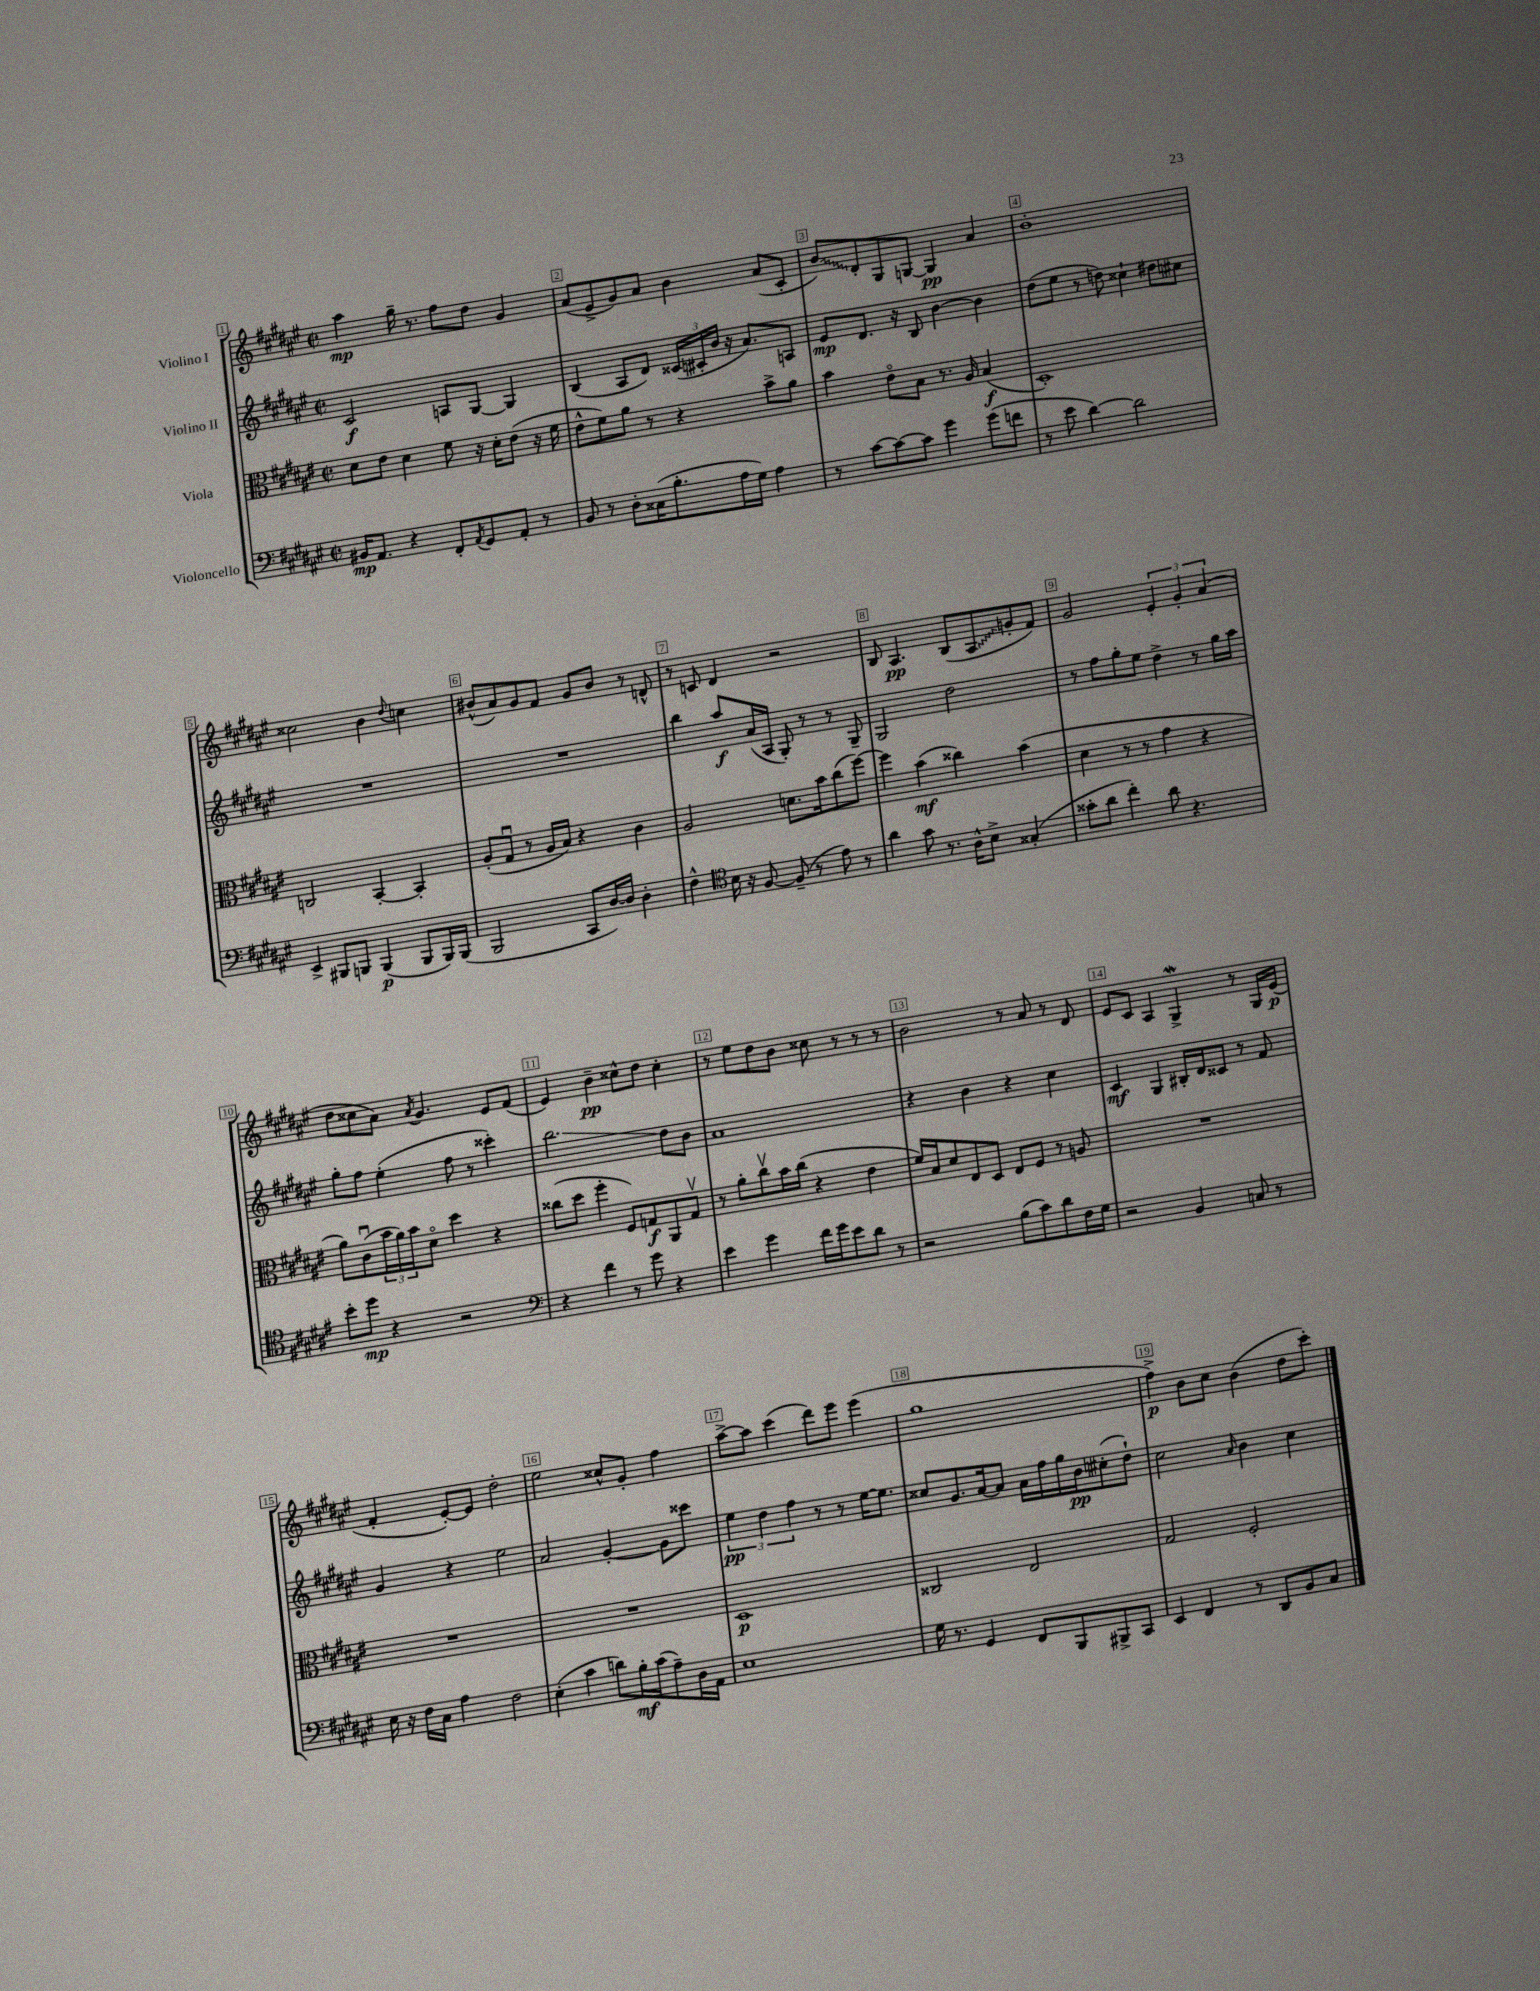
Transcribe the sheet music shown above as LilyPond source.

<<
\new StaffGroup <<
\new Staff = "s0" \with { instrumentName = "Violino I" } {
    \clef treble \key fis \major \defaultTimeSignature \time 2/2
    ais''4\mp gis''16-- r8. fis''8 dis''8 gis'4 |
    ais'8( eis'8-> gis'8) ais'8 b'4 ais'8( cis'8-. |
    \once \override Glissando.style = #'zigzag b'8\glissando) dis'8-. gis8 g8~ g4\pp ais'4 |
    b'1-. |
    cisis''2 b'4 \appoggiatura { dis''8 } c''4 |
    bis'8-^( ais'8) gis'8 fis'8 gis'8 bis'8 r8 d'8-^ |
    r8 c'8 dis'4 r2 |
    b8 ais4.\pp b8( \once \override Glissando.style = #'zigzag ais8\glissando g'8-. fis'8) |
    gis'2 \tuplet 3/2 { eis'4-. gis'4-. ais'4( } |
    dis''8 cisis''8 ais'8) \acciaccatura { ais'8 } gis'4. eis'8 fis'8( |
    eis'4) b'4--\pp cisis''8-^ dis''8 cisis''4-. |
    r8 eis''8 dis''8 b'8 cisis''8 r8 r8 r8 |
    b'2 r8 ais'8 r8 dis'8 |
    eis'8 cis'8 ais4 gis4->\mordent r8 gis16 eis'16\p( |
    fis'4-. eis'8~-.) eis'8 dis''2-. |
    eis''2 cisis''8-^ gis'8-. fis''4 |
    ais''8~-> ais''8 cis'''4( dis'''8) eis'''8 eis'''4( |
    gis''1 |
    fis''4->\p) b'8 cis''8 b'4( dis''8 cis'''8-.) \bar "|." |
}
\new Staff = "s1" \with { instrumentName = "Violino II" } {
    \clef treble \key fis \major \defaultTimeSignature \time 2/2
    cis'2\f a8 gis8~ gis4 |
    b4( ais8 dis'8) \tuplet 3/2 { cisis'16( cis'16-. b'16 } r16 ais'8.) a8 |
    eis'8\mp dis'8. r16 b8 b'4~ b'4 |
    dis''8( eis''8 r8 d''8) cisis''4-! dis''8 cis''8 |
    R1 |
    R1 |
    b''4 ais''8\f ais'16( ais16 gis8-.) r8 r8 gis8-- |
    gis2 dis''2 |
    r8 fis''8 gis''8-. eis''8 dis''4-> r8 gis''16 ais''16 |
    gis''8-. fis''8 eis''4-.( fis''8 r8 cisis'''4-.) |
    b''2.\glissando dis''8 b'8 |
    ais'1 |
    r4 b'4 r4 cis''4 |
    cis'4\mf gis4 bis16-. dis'16 cisis'8 r8 fis'8 |
    gis'4 r4 eis''2 |
    ais'2 gis'4~-. gis'8 cisis'''8 |
    \tuplet 3/2 { eis''4\pp dis''4 fis''4 } r8 r8 eis''16~ eis''8. |
    cisis''8 gis'8. ais'16~ ais'8 ais'16 fis''16 gis''16 b'16\pp cis''8-.( dis''8-!) |
    cis''2 \grace { ais'16 } b'4 cis''4 \bar "|." |
}
\new Staff = "s2" \with { instrumentName = "Viola" } {
    \clef alto \key fis \major \defaultTimeSignature \time 2/2
    dis'8 eis'8 dis'4 fis'8 r16 dis'16-. eis'8( r16 fis'16 |
    eis'8-^ fis'8) ais'8 r8 r4 b'8-> ais'8 |
    b'4 eis'8\flageolet b8 r8. ais16 b4\f( |
    dis1-.) |
    c2 b,4~-. b,4-. |
    ais8-.( gis8\downbow r8 ais16 b16) r4 cis'4 |
    ais2 d'8. b'16 cis''8( fis''8~) |
    fis''4 b'4\mf( cisis''4) b'4( |
    dis'4 r8 r8 gis'4 r4 |
    ais'8) cis'8\downbow( \tuplet 3/2 { b'16 ais'16) b'16 } dis'8\flageolet dis''4 r4 |
    cisis''8( dis''8 fis''4-. fis8) g8\f ais,8 g8\upbow |
    r8 ais'8-. cis''8\upbow b'16 cis''16( r4 eis'4 |
    fis'16) b16 dis'8 eis8 dis8 eis8 fis8 r8 a8 |
    R1 |
    R1 |
    R1 |
    dis1\p |
    cisis2 eis2 |
    gis2 fis2-. \bar "|." |
}
\new Staff = "s3" \with { instrumentName = "Violoncello" } {
    \clef bass \key fis \major \defaultTimeSignature \time 2/2
    bis,16\mp ais,8. r4 fis,8-. \acciaccatura { ais,8 } gis,8 ais,8-. r8 |
    b,8 r8 dis8-. cisis16( b8.-. ais16 gis16) ais4 |
    r8 cis'8~ cis'8~ cis'8 gis'4 gis'8( f'8 |
    r8 eis'8 dis'4~) dis'2 |
    eis,4-> bis,,8 b,,8 b,,4\p( b,,8 b,,16) b,,16( |
    b,,2 cis,8 dis16~) dis16 dis4-. |
    fis4-^ \clef tenor b16 r16 fis8~ fis8--( r8 eis'8) r8 |
    ais'4 gis'8 r8. ais16-^ b8-> gisis4-.( |
    gisis'8-. ais'8 cis''4-.) ais'8 r4. |
    b'8-. dis''8\mp r4 r2 |
    \clef bass r4 fis'4 r8 gis'8 r4 |
    eis'4 gis'4 fis'16 gis'16 eis'8 dis'8 r8 |
    r2 b8( cis'8) dis'8 fis16 gis16 |
    r2 b,4 c8 r8 |
    eis16 r16 fis16 cis16 ais4 fis2 |
    eis4-.( cis'4 d'8) b16-.\mf cis'16( ais8--) dis16 ais,16 |
    eis1 |
    gis16 r8. gis,4 fis,8 b,,8 bis,,8-> cis,8 |
    eis,4 fis,4 r8 dis,8 b,8 cis8 \bar "|." |
}
>>
>>
\layout { \context { \Score \override BarNumber.break-visibility = ##(#f #t #t) barNumberVisibility = #all-bar-numbers-visible \override BarNumber.stencil = #(make-stencil-boxer 0.1 0.3 ly:text-interface::print) } }
